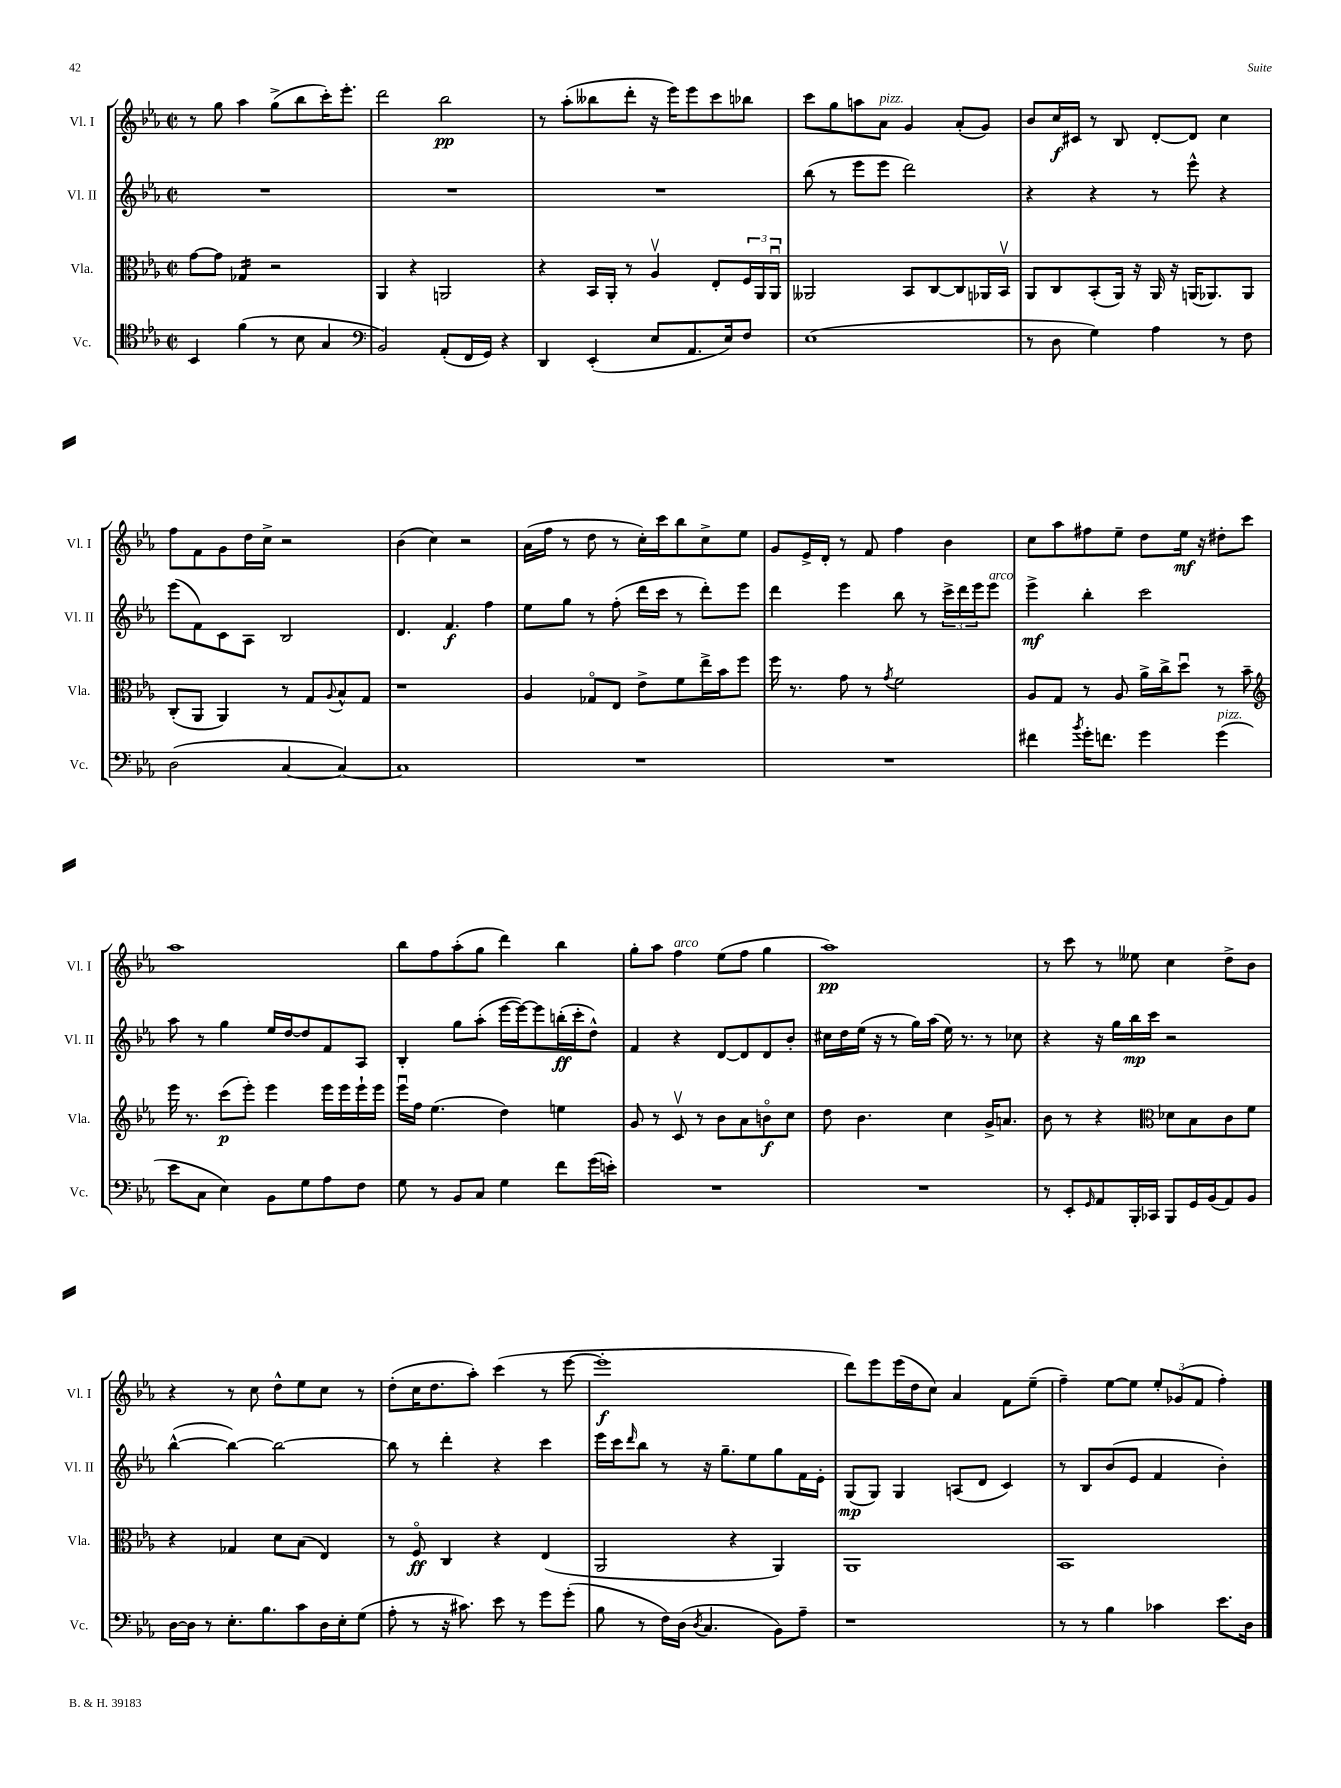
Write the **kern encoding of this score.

**kern	**kern	**kern	**kern
*staff4	*staff3	*staff2	*staff1
*clefC4	*clefC3	*clefG2	*clefG2
*k[b-e-a-]	*k[b-e-a-]	*k[b-e-a-]	*k[b-e-a-]
*M2/2	*M2/2	*M2/2	*M2/2
*met(c|)	*met(c|)	*met(c|)	*met(c|)
4BB-	[8g	1r	8r
.	8g]	.	8gg
(4f	4G-	.	4aa-
8r	2r	.	(8gg^
8B-	.	.	8bb-
4G	.	.	16ccc')
.	.	.	8.eee-'
=	=	=	=
*clefF4	*	*	*
2BB-)	4AA-	1r	2ddd
.	4r	.	.
(8AA-'	2AA	.	2bb-
16FF	.	.	.
16GG)	.	.	.
4r	.	.	.
=	=	=	=
4DD	4r	1r	8r
.	.	.	(8aa-'
(4EE-'	16BB-	.	8bb--
.	16AA-'	.	.
.	8r	.	8ddd'
8E-	4A-v	.	16r
.	.	.	16eee-)
8.AA-	.	.	8eee-
.	8E-'	.	8ccc
16E-)	.	.	.
8F	24F	.	8bb-
.	24AA-	.	.
.	24AA-u	.	.
=	=	=	=
(1E-	2AA--	(8bb-	8ccc
.	.	8r	8gg
.	.	8eee-	8aa
.	.	8eee-	8a-
.	8BB-	2ddd)	4g
.	[8C	.	.
.	8C]	.	(8a-'
.	16AA-	.	8g)
.	16BB-v	.	.
=	=	=	=
8r	8AA-	4r	8b-
8D	8C	.	16cc
.	.	.	16c#
4G)	(8BB-'	4r	8r
.	16AA-)	.	8B-
.	16r	.	.
4A-	16AA-	8r	[8d'
.	16r	.	.
.	(16AA	8eee-^^	8d]
.	8.AA-)	.	.
8r	.	4r	4cc
8F	8AA-	.	.
=	=	=	=
(2D	(8C'	(8eee-	8ff
.	8AA-	8f)	8f
.	4AA-)	8c	8g
.	.	8A-	16dd
.	.	.	16cc^
[4C	8r	2B-	2r
.	8G	.	.
.	8qqA-	.	.
4C_)	8B-^^	.	.
.	8G	.	.
=	=	=	=
1C]	1r	4.d	(4b-
.	.	.	4cc)
.	.	4.f	.
.	.	.	2r
.	.	4ff	.
=	=	=	=
1r	4A-	8ee-	(16a-
.	.	.	16ff
.	.	8gg	8r
.	8G-o	8r	8dd
.	8E-	(8ff'	8r
.	8e-^	16ddd	16cc')
.	.	16ccc	16ccc
.	8f	8r	8bb-
.	16ee-^	8ddd')	8cc^
.	16b-	.	.
.	8ff	8eee-	8ee-
=	=	=	=
1r	16ff	4ddd	8g
.	8.r	.	.
.	.	.	16e-^
.	.	.	16d'
.	8g	4eee-	8r
.	8r	.	8f
.	8qg	.	.
.	2f	8bb-	4ff
.	.	8r	.
.	.	24ccc^	4b-
.	.	24ddd	.
.	.	24eee-	.
.	.	8eee-	.
=	=	=	=
4f#	8A-	4eee-^	8cc
.	8G	.	8aa-
8qb-	.	.	.
16g'	8r	4bb-'	8ff#
8.f	.	.	.
.	8A-	.	8ee-~
4g	16a-^	2ccc	8dd
.	16cc^	.	.
.	8ddu	.	16ee-
.	.	.	16r
(4g	8r	.	8dd#'
.	8b-~	.	8ccc
=	=	=	=
*	*clefG2	*	*
8e-	16eee-	8aa-	1aa-
.	8.r	.	.
8C	.	8r	.
4E-)	(8ccc	4gg	.
.	8eee-')	.	.
8BB-	4eee-	16ee-	.
.	.	[16dd	.
8G	.	8dd]	.
8A-	16eee-	8f	.
.	16eee-	.	.
8F	16eee-`	8A-	.
.	16eee-	.	.
=	=	=	=
8G	16eee-u	4B-'	8bb-
.	16ff	.	.
8r	(4.ee-	.	8ff
8BB-	.	8gg	(8aa-'
8C	.	(8aa-'	8gg
4G	4dd)	[16eee-	4ddd)
.	.	16eee-_)	.
.	.	8eee-]	.
8f	4ee	(16bb'	4bb-
.	.	16ccc'	.
(16g	.	8dd^^)	.
16e')	.	.	.
=	=	=	=
1r	8g	4f	8gg'
.	8r	.	8aa-
.	8cv	4r	4ff
.	8r	.	.
.	8b-	[8d	(8ee-
.	8a-	8d]	8ff
.	8bo	8d	4gg
.	8cc	8b-'	.
=	=	=	=
1r	8dd	16cc#	1aa-)
.	.	16dd	.
.	4.b-	(16ee-	.
.	.	16r	.
.	.	8r	.
.	.	16gg)	.
.	.	(16aa-	.
.	4cc	16ee-)	.
.	.	8.r	.
.	16g^	8r	.
.	8.a	.	.
.	.	8cc-	.
=	=	=	=
8r	8b-	4r	8r
8EE-'	8r	.	8ccc
16qqGG	.	.	.
8AA-	4r	16r	8r
.	.	16gg	.
16BBB-'	.	16bb-	8ee--
16CC-	.	16ccc	.
*	*clefC3	*	*
8BBB-	8d-	2r	4cc
16GG	8B-	.	.
(16BB-	.	.	.
8AA-)	8c	.	8dd^
8BB-	8f	.	8b-
=	=	=	=
[16D	4r	([4bb-^^	4r
16D]	.	.	.
8r	.	.	.
8.E-'	4G-	4bb-_)	8r
.	.	.	8cc
8.B-	.	.	.
.	8d	2bb-_	8dd^^
8c	(8B-	.	8ee-
16D	4E-)	.	8cc
16E-'	.	.	.
(8G	.	.	8r
=	=	=	=
8A-'	8r	8bb-]	(8dd'
8r	8Fo	8r	16cc
.	.	.	8.dd
16r	4C	4ddd'	.
8.c#)	.	.	.
.	.	.	8aa-')
8e-	4r	4r	(4ccc
8r	.	.	.
8g	(4E-	4ccc	8r
(8g'	.	.	[8eee-
=	=	=	=
8B-	2AA-	16eee-	1eee-']
.	.	16ccc	.
.	.	16qqddd	.
8r	.	8bb-	.
16F)	.	8r	.
(16D	.	.	.
8qD	.	.	.
4.C	.	16r	.
.	.	8.gg~	.
.	4r	.	.
.	.	8ee-	.
8BB-)	4AA-)	8gg	.
8A-~	.	16f	.
.	.	16e-'	.
=	=	=	=
1r	1AA-	(8G	8ddd)
.	.	8G)	8eee-
.	.	4G	(16eee-
.	.	.	16dd
.	.	.	8cc)
.	.	(8A	4a-
.	.	8d	.
.	.	4c)	8f
.	.	.	(8ee-~
=	=	=	=
8r	1BB-	8r	4ff~)
8r	.	8B-	.
4B-	.	(8b-	[8ee-
.	.	8e-	8ee-]
4c-	.	4f	12ee-'
.	.	.	(12g-
.	.	.	12f
8.e-	.	4b-')	4ff')
16D	.	.	.
==	==	==	==
*-	*-	*-	*-
